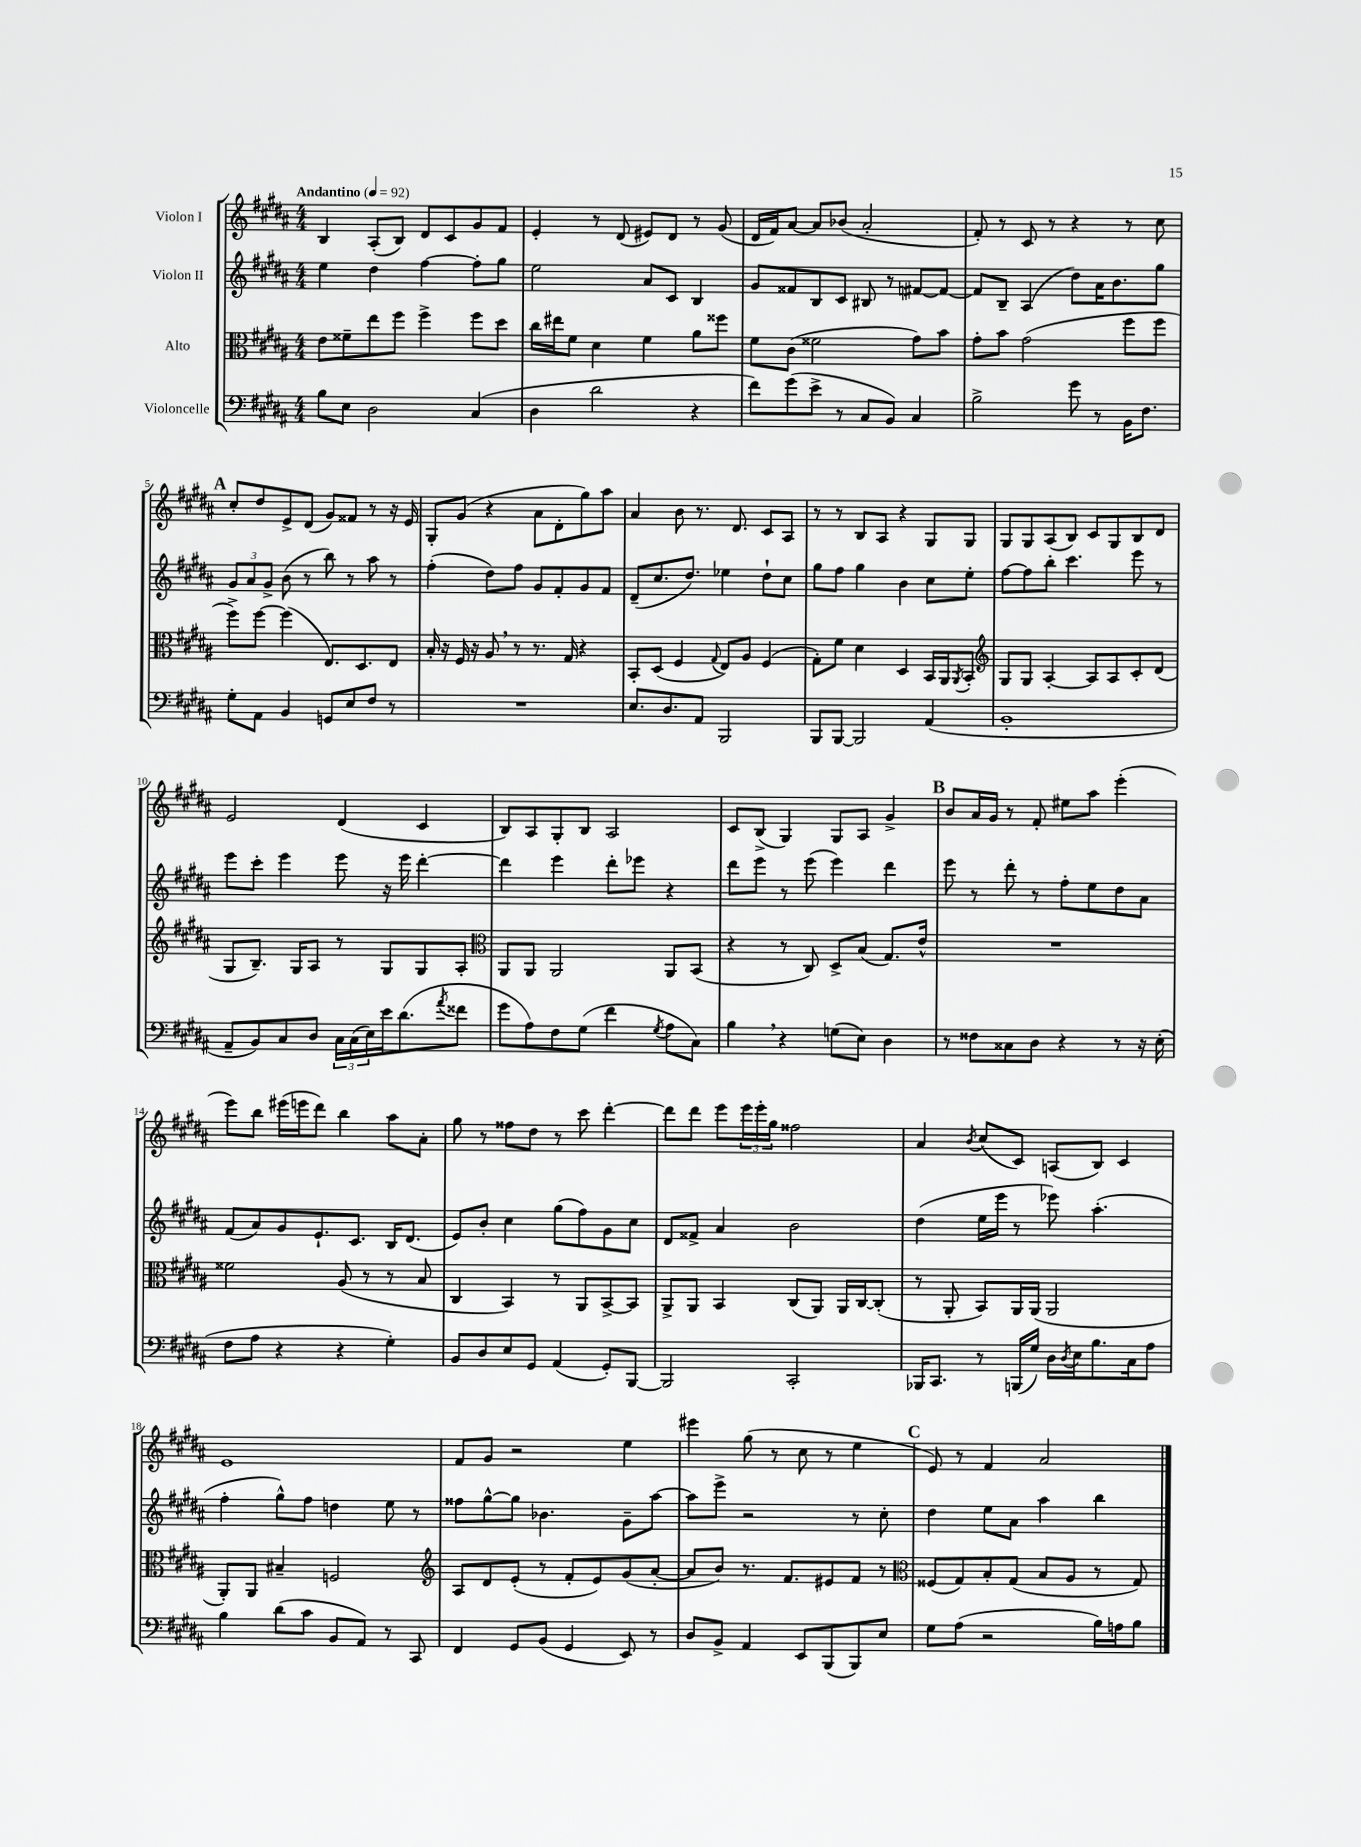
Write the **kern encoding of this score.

**kern	**kern	**kern	**kern
*staff4	*staff3	*staff2	*staff1
*clefF4	*clefC3	*clefG2	*clefG2
*k[f#c#g#d#a#]	*k[f#c#g#d#a#]	*k[f#c#g#d#a#]	*k[f#c#g#d#a#]
*M4/4	*M4/4	*M4/4	*M4/4
*MM92	*MM92	*MM92	*MM92
8B	8e	4ee	4B
8E	8f##~	.	.
2D#	8ee	4dd#	(8A#'
.	8ff#	.	8B)
.	4ff#^	[4ff#	8d#
.	.	.	8c#
(4C#	8ff#	8ff#']	8g#
.	8dd#	8gg#	8f#
=	=	=	=
4D#	16cc#	2ee	4e'
.	16ee#	.	.
.	8f#	.	.
2d#	4d#	.	8r
.	.	.	(8d#
.	4f#	8a#	8e#)
.	.	8c#	8d#
4r	8a#	4B	8r
.	8ff##	.	(8g#
=	=	=	=
8f#)	8f#	8g#	16d#
.	.	.	16f#)
(8g#	(8c#	8f##	[8a#
8e^	2f##	8B	8a#]
8r	.	8c#	(8b-
8C#	.	8B#	2a#'
8BB)	.	8r	.
4C#	8g#)	[8f#	.
.	8b	8f#_	.
=	=	=	=
2B^	8g#'	8f#]	8f#')
.	8b	8B~	8r
.	(2g#	(4A#	8c#
.	.	.	8r
8g#	.	8dd#)	4r
8r	.	16a#	.
.	.	8.b	.
16BB	8ff#	.	8r
8.F#	.	.	.
.	8ff#	8gg#	8cc#
=	=	=	=
8G#'	8ff#^)	12g#	8cc#'
.	.	12a#	.
8AA#	[8ff#	.	8dd#
.	.	12g#^	.
4BB	(4ff#]	(8b	8e^
.	.	8r	(8d#
8GG	8.E)	8bb)	8g#)
8E	.	8r	8f##
.	8.D#	.	.
8F#	.	8aa#	8r
8r	8E	8r	16r
.	.	.	16e
=	=	=	=
1r	16B'	(4ff#'	8G#'
.	16r	.	.
.	16F#	.	(8g#
.	16r	.	.
.	8A#	8dd#)	4r
.	8r	8ff#	.
.	8.r	8g#	8a#
.	.	8f#'	8d#'
.	16G#	.	.
.	4r	8g#	8gg#)
.	.	8f#	8aa#
=	=	=	=
8.E	8BB'	(8d#~	4a#
.	(8D#	8.cc#	.
8.D#	.	.	.
.	4F#	.	8b
.	.	8.dd#)	.
8AA#	.	.	8.r
.	8qqG#	.	.
2BBB	8E)	4ee-	.
.	.	.	8.d#
.	8A#	.	.
.	(4F#	8dd#`	8c#
.	.	8cc#	8A#
=	=	=	=
8BBB	8G#')	8gg#	8r
[8BBB	8f#	8ff#	8r
2BBB]	4d#	4gg#	8B
.	.	.	8A#
.	4D#	4b	4r
(4AA#	16BB	8cc#	8G#
.	16AA#	.	.
.	8qAA#	.	.
.	8BB'	8ee'	8G#
=	=	=	=
*	*clefG2	*	*
1BB'	8G#	[8ff#	8G#
.	8G#	8ff#]	8G#
.	[4A#'	8bb'	(8A#
.	.	4.ccc#	8B)
.	8A#]	.	8c#
.	8A#	.	8G#
.	8c#'	8eee	8B
.	(8d#	8r	8d#
=	=	=	=
8AA#~	8G#	8eee	2e
8BB)	8.B~)	8ccc#'	.
8C#	.	4eee	.
.	16G#	.	.
8D#	8A#	.	.
24C#	8r	8eee	(4d#
(24C#	.	.	.
24E)	.	.	.
16e	8G#	16r	.
(8.d#	.	16eee	.
.	8G#	[4ddd#'	4c#
8qa#	.	.	.
8f##	8A#'	.	.
=	=	=	=
*	*clefC3	*	*
8g#	8AA#	4ddd#]	8B)
8A#)	8AA#	.	8A#
8F#	2AA#	4eee	8G#'
(8G#	.	.	8B
4f#	.	8ddd#'	2A#
.	.	8eee-	.
8qG#	.	.	.
8A#	8AA#	4r	.
8C#)	(8BB	.	.
=	=	=	=
4B	4r	8ddd#	8c#
.	.	8eee	(8B^
4r	8r	8r	4G#)
.	8C#)	(8eee	.
(8G	8D#^	4eee)	8G#
8E)	(8B	.	8A#
4D#	8.G#)	4ddd#	4g#^
.	16e^^	.	.
=	=	=	=
8r	1r	8eee	8b
8F##	.	8r	16a#
.	.	.	16g#
8C##	.	8ddd#'	8r
8D#	.	8r	8f#'
4r	.	8ff#'	8ee#
.	.	8ee	8aa#
8r	.	8dd#	(4eee'
16r	.	8a#	.
(16E'	.	.	.
=	=	=	=
8F#	2f##	(8f#	8eee)
8A#	.	8a#)	8bb
4r	.	8g#	(16eee#
.	.	.	16eee
.	.	8.e`	8ddd#)
4r	(8A#	.	4bb
.	.	8.c#	.
.	8r	.	.
4G#')	8r	16B	8aa#
.	.	(8.d#	.
.	8B	.	8a#'
=	=	=	=
8BB	4C#	8e)	8gg#
8D#	.	8b'	8r
8E	4BB)	4cc#	8ff##
8GG#	.	.	8dd#
(4AA#	8r	(8gg#	8r
.	8AA#	8ff#)	8ccc#
8GG#')	[8BB^	8g#	[4ddd#'
[8BBB	8BB]	8cc#	.
=	=	=	=
2BBB]	8AA#^	8d#	8ddd#]
.	8AA#	8f##^	8ddd#
.	4BB	4a#	8eee
.	.	.	24eee
.	.	.	24eee'
.	.	.	24gg#
2CC#'	(8C#	2b	2ff##
.	8AA#)	.	.
.	16AA#	.	.
.	[16C#	.	.
.	(8C#']	.	.
=	=	=	=
16BBB-	8r	(4dd#	4a#
8.CC#	.	.	.
.	8AA#'	.	.
.	.	.	8qb
8r	8BB)	16ee	(8cc#
.	.	16eee	.
(16BBB	16AA#	8r	8c#)
16G#)	(16AA#	.	.
16D#	2AA#	8eee-)	(8A
8qD#	.	.	.
16E	.	.	.
8.B	.	(4.aa#'	8B)
.	.	.	4c#
16C#	.	.	.
8A#	.	.	.
=	=	=	=
4B	8AA#')	4ff#'	1e
.	8AA#	.	.
(8d#	4B#~	8gg#^^)	.
8c#	.	8ff#	.
8BB	2F	4dd	.
8AA#)	.	.	.
8r	.	8ee	.
8CC#	.	8r	.
=	=	=	=
*	*clefG2	*	*
4FF#	8A#	8ff##	8f#
.	8d#	[8gg#^^	8g#
8GG#	(8e'	8gg#]	2r
(8BB	8r	4.b-	.
4GG#	8f#'	.	.
.	8e)	.	.
8EE)	(8g#	8g#~	4ee
8r	[8a#'	[8aa#	.
=	=	=	=
8D#	8a#]	8aa#]	4eee#
8BB^	8b)	8eee^	.
4AA#	8.r	2r	(8gg#
.	.	.	8r
.	8.f#	.	.
8EE	.	.	8cc#
(8BBB	8e#	.	8r
8BBB)	8f#	8r	4ee
8E	8r	8cc#'	.
=	=	=	=
*	*clefC3	*	*
8G#	(8F##	4dd#	8e)
(8A#	8G#)	.	8r
2r	8B'	8ee	4f#
.	(8G#	8a#	.
.	8B	4aa#	2a#
.	8A#	.	.
16B)	8r	4bb	.
16A	.	.	.
8B	8G#)	.	.
==	==	==	==
*-	*-	*-	*-
